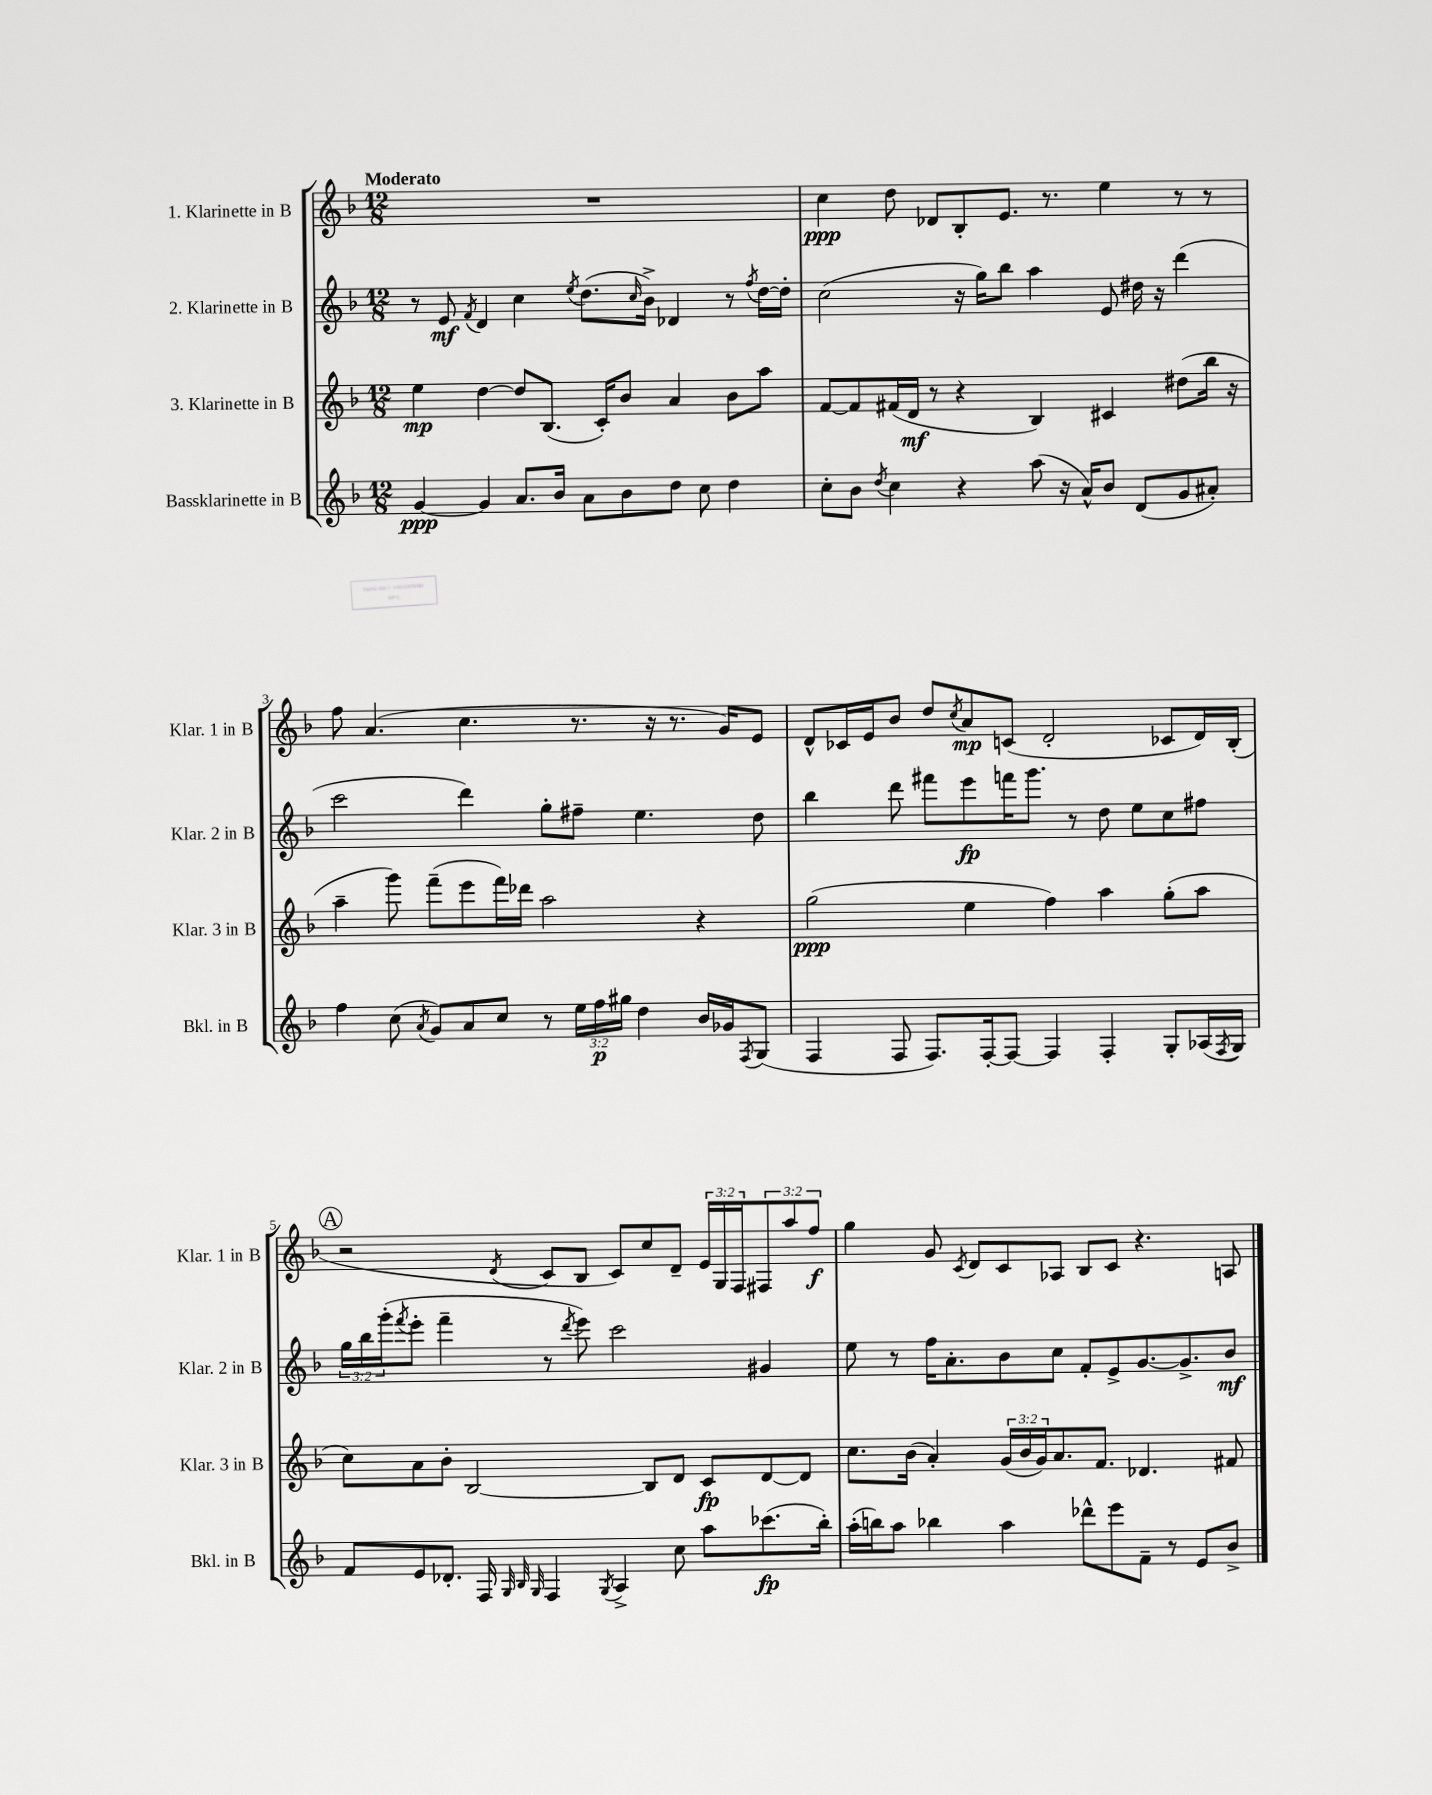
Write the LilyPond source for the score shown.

<<
\new StaffGroup <<
\new Staff = "s0" \with { instrumentName = "1. Klarinette in B" shortInstrumentName = "Klar. 1 in B" } {
    \clef treble \key f \major \numericTimeSignature \time 12/8 \override Staff.TupletNumber.text = #tuplet-number::calc-fraction-text \tempo "Moderato"
    R1. |
    c''4\ppp d''8 des'8 bes8-. e'8. r8. e''4 r8 r8 |
    f''8 a'4.( c''4. r8. r16 r8. g'16) e'8 |
    d'8-^ ces'16 e'16 bes'8 d''8 \acciaccatura { c''8 } a'8\mp c'8( d'2-. ces'8 d'16) bes16-.( |
    \mark \markup { \circle "A" } r2 \acciaccatura { d'8 } c'8 bes8 c'8) c''8 d'8-- \tuplet 3/2 { e'16 g16 f16 } \tuplet 3/2 { fis8 a''8 f''8\f } |
    g''4 g'8 \acciaccatura { c'8 } d'8 c'8 aes8 bes8 c'8 r4. a8 \bar "|." |
}
\new Staff = "s1" \with { instrumentName = "2. Klarinette in B" shortInstrumentName = "Klar. 2 in B" } {
    \clef treble \key f \major \numericTimeSignature \time 12/8 \override Staff.TupletNumber.text = #tuplet-number::calc-fraction-text
    r8 e'8\mf \acciaccatura { f'8 } d'4 c''4 \acciaccatura { e''8 } d''8.( \grace { c''16 } bes'16->) des'4 r8 \acciaccatura { f''8 } d''16~ d''16-. |
    c''2( r16 g''16) bes''8 a''4 e'8 dis''16 r16 d'''4( |
    c'''2 d'''4) g''8-. fis''8-- e''4. d''8 |
    bes''4 d'''8 fis'''8 e'''8\fp f'''16 g'''8. r8 d''8 e''8 c''8 fis''8 |
    \mark \markup { \circle "A" } \tuplet 3/2 { g''16 bes''16 g'''16-.( } \acciaccatura { f'''8 } e'''8-. f'''4-- r8 \acciaccatura { d'''8 } e'''8) c'''2 gis'4 |
    e''8 r8 f''16 a'8.-. bes'8 c''8 f'8-. e'8-> g'8.~ g'8.-> bes'8\mf \bar "|." |
}
\new Staff = "s2" \with { instrumentName = "3. Klarinette in B" shortInstrumentName = "Klar. 3 in B" } {
    \clef treble \key f \major \numericTimeSignature \time 12/8 \override Staff.TupletNumber.text = #tuplet-number::calc-fraction-text
    e''4\mp d''4~ d''8 bes8.( c'16-.) bes'8 a'4 bes'8 a''8 |
    f'8~ f'8 fis'16( d'16\mf r8 r4 bes4) cis'4 dis''8( bes''16 r16 |
    a''4-- g'''8) f'''8--( e'''8 f'''16) des'''16 a''2 r4 |
    g''2\ppp( e''4 f''4) a''4 g''8-.( a''8 |
    \mark \markup { \circle "A" } c''8) a'8 bes'8-. bes2~ bes8 d'8 c'8\fp d'8~ d'8 |
    c''8. bes'16( a'4-.) \tuplet 3/2 { g'16( bes'16 g'16) } a'8. f'8. des'4. fis'8 \bar "|." |
}
\new Staff = "s3" \with { instrumentName = "Bassklarinette in B" shortInstrumentName = "Bkl. in B" } {
    \clef treble \key f \major \numericTimeSignature \time 12/8 \override Staff.TupletNumber.text = #tuplet-number::calc-fraction-text
    g'4~\ppp g'4 a'8. bes'16 a'8 bes'8 d''8 c''8 d''4 |
    c''8-. bes'8 \acciaccatura { d''8 } c''4 r4 a''8( r16 a'16-^) bes'8 d'8( g'8 ais'8-.) |
    f''4 c''8( \acciaccatura { a'8 } g'8) a'8 c''8 r8 \tuplet 3/2 { e''16 f''16\p gis''16 } d''4 bes'16 ges'16 \acciaccatura { f8 } g8( |
    f4 f8 f8.) f16~-. f8~ f4 f4-. g8-. aes16( \acciaccatura { f8 } g16) |
    \mark \markup { \circle "A" } f'8 e'8 des'8.-. f16 \grace { g32 bes32 g32 } f4 \acciaccatura { g8 } a4-> c''8 a''8 ces'''8.\fp( bes''16-.) |
    a''16-.( b''16) a''8 bes''4 a''4 des'''8-^ e'''8 f'8-- r8 e'8 bes'8-> \bar "|." |
}
>>
>>
